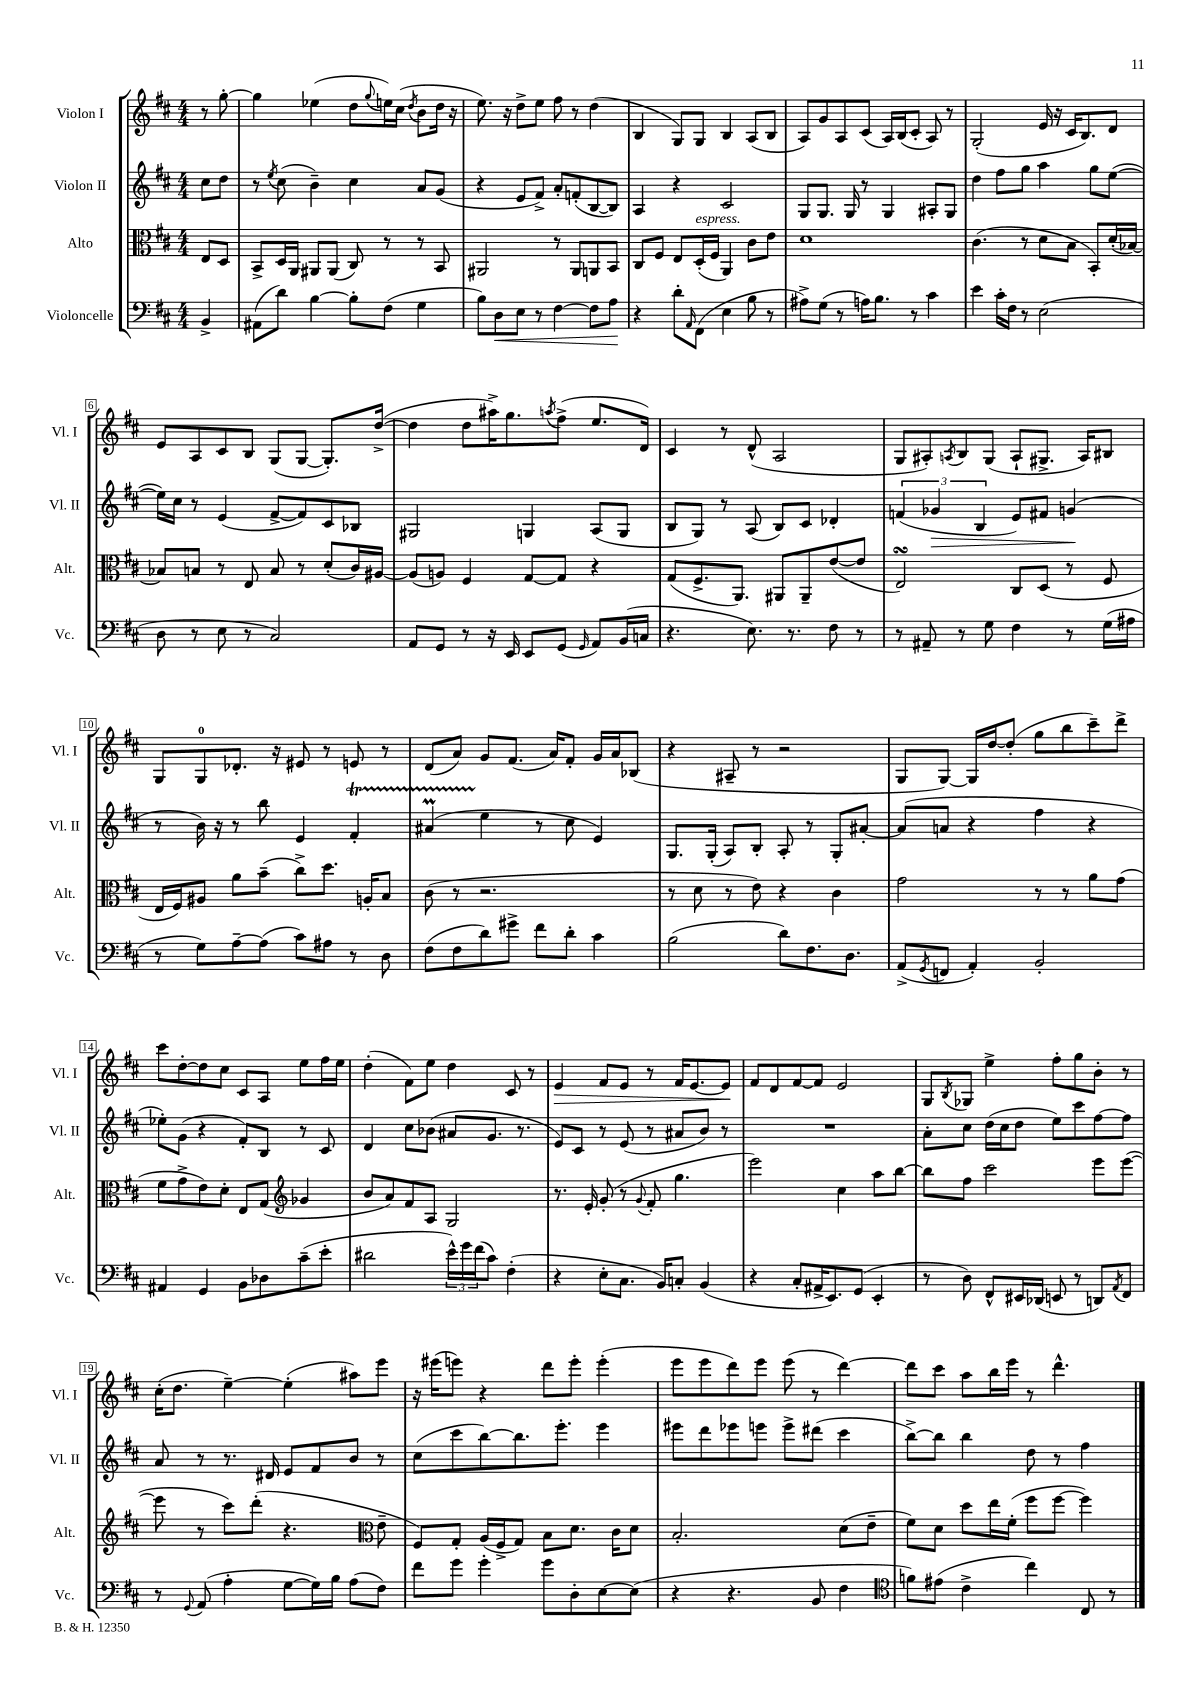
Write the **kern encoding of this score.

**kern	**kern	**kern	**kern
*staff4	*staff3	*staff2	*staff1
*clefF4	*clefC3	*clefG2	*clefG2
*k[f#c#]	*k[f#c#]	*k[f#c#]	*k[f#c#]
*M4/4	*M4/4	*M4/4	*M4/4
4BB^/	8E/L	8cc#\L	8r
.	8D/J	8dd\J	[8gg'\
=	=	=	=
(8AA#\L	8BB^/L	8r	4gg\]
.	.	8qee/	.
8d\J)	16D/L	(8cc#\	.
.	16AA/JJ	.	.
[4B\	8AA#/L	4b~\)	(4ee-\
.	(8AA#/J	.	.
8B'\]L	8C#/)	4cc#\	8dd\L
.	.	.	8qqgg/
(8F#\J	8r	.	16ee\L)
.	.	.	(16cc#\JJ
.	.	.	8qdd/
4G\	8r	8a/L	8b\L
.	8BB/	(8g/J	16dd\Jk
.	.	.	16r
=	=	=	=
8B\L)	2AA#/	4r	8.ee\)
8D\	.	.	.
.	.	.	16r
8E\J	.	8e/L	8dd^\L
8r	.	8f#^/J)	8ee\J
[4F#\	8r	8a'/L	8ff#\
.	8AA#/L	(8f'/	8r
8F#\]L	8AA/	[8B/	(4dd\
8A\J	8BB/J	8B/]J)	.
=	=	=	=
4r	8C#/L	4A/	4B/
.	8F#/J	.	.
8d'\L	8E/L	4r	8G/L)
16qqAA/	.	.	.
(8FF#\J	(16D'/L	.	8G/J
.	16F#/JJ	.	.
4E\	4AA/)	2c#/	4B/
8B\	8c#\L	.	(8A/L
8r	8e\J	.	8B/J
=	=	=	=
8A#^\L)	1d	8G/L	8A/L)
(8G\J	.	8.G/J	8g/
8r	.	.	8A/
.	.	16G/	.
16A\LK)	.	8r	(8c#/J
8.B\J	.	.	.
.	.	4G/	16A/LL)
.	.	.	(16B/J
8r	.	.	8c#'/J
4c#\	.	8A#'/L	8A/)
.	.	8G/J	8r
=	=	=	=
4e\	(4.c#\	4dd\	(2G'/
16c#'\LL	.	8ff#\L	.
16F#\JJ	.	.	.
8r	8r	8gg\J	.
(2E\	8d\L	4aa\	16e/
.	.	.	16r
.	8B\J	.	16c#/LK
.	.	.	8.B/)
.	8BB'/L)	8gg\L	.
.	(16d'/L	([8ee\J	8d/J
.	[16B-/JJ)	.	.
=	=	=	=
8D\	8B-/]L	16ee\]LL)	8e/L
.	.	16cc#\JJ	.
8r	8B/J	8r	8A/
8E\	8r	(4e/	8c#/
8r	8E/	.	8B/J
2C#/)	8B/	[8f#^/L	(8G/L
.	8r	8f#/])	[8G/J
.	(8d'/L	8c#/	8.G'/]L)
.	16c#/L)	8B-/J	.
.	[16A#/JJ	.	([16dd^/Jk
=	=	=	=
8AA/L	(8A#/]L	2G#/	4dd\]
8GG/J	8A/J)	.	.
8r	4F#/	.	8dd\L
16r	.	.	16aa#^\K)
16EE/	.	.	8.gg\
8EE/L	[8G/L	4G/	.
.	.	.	8qaa/
(8GG/J	8G/]J	.	(8ff#^\J
16qqGG/	.	.	.
8AA/L)	4r	(8A/L	8.ee/L
(16BB/L	.	8G/J	.
16C/JJ	.	.	16d/Jk)
=	=	=	=
4.r	(8G/L	8B/L	4c#/
.	8.F#^/	8G/J)	.
.	.	8r	8r
.	8.AA/J)	.	.
8.E\)	.	(8A/	(8d^^/
.	8AA#/L	8B/L)	2A/
8.r	.	.	.
.	8AA#~/	8c#/J	.
8F#\	([8e/	4d-'/	.
8r	8e/]J	.	.
=	=	=	=
8r	2E/)	(6f/	8G/L
8AA#~/	.	.	8A#'/)
.	.	6g-/	.
.	.	.	8qA/
8r	.	.	8B/
.	.	6B/	.
8G\	.	.	(8G/J
4F#\	8C#/L	8e/L)	8A`/L
.	(8D/J	8f#/J	8.G#^/J
8r	8r	(4g/	.
.	.	.	16A/LK)
(16G\LL	8F#/	.	8B#/J
16A#\JJ	.	.	.
=	=	=	=
8r	16E/LL	8r	8G/L
.	16F#/J)	.	.
8G\L)	8A#/J	16b\)	8G/
.	.	16r	.
[8A~\	8a\L	8r	8.d-'/J
(8A\]J	(8b~\J	8bb\	.
.	.	.	16r
8c#\L)	8cc#^\L)	4e/	8e#/
8A#\J	8.dd\J	.	8r
8r	.	4f#'/	8e/
.	16A'/LK	.	.
8D\	8B/J	.	8r
=	=	=	=
(8F#\L	(8c#\	(4a#/	(8d/L
8F#\	8r	.	8a/J)
8d\)	2.r	4ee\	8g/L
8g#^\J	.	.	(8.f#/J
8f#\L	.	8r	.
.	.	.	16a/LK)
8d'\J	.	8cc#\	8f#'/J
4c#\	.	4e/)	16g/LL
.	.	.	16a/J
.	.	.	(8B-/J
=	=	=	=
(2B\	8r	8.G/L	4r
.	8d\	.	.
.	.	(16G'/Jk	.
.	8r	8A/L)	8A#~/
.	8e\)	8B'/J	8r
8d\L)	4r	8A'/	2r
8.F#\	.	8r	.
.	4c#\	8G'/L	.
8.D\J	.	.	.
.	.	[8a#'/J	.
=	=	=	=
(8AA^/L	2g\	(8a#/]L	8G/L
8qGG/	.	.	.
8FF/J	.	8a/J	[8G/J)
4AA'/)	.	4r	16G/]LL
.	.	.	[16dd/J
.	.	.	(8dd'/]J
2BB'/	8r	4ff#\	8gg\L
.	8r	.	8bb\
.	8a\L	4r	8ccc#~\)
.	(8g\J	.	8ddd^\J
=	=	=	=
4AA#/	8f#\L	8ee-'\L)	8ccc#\L
.	8g^\	(8g\J	[8dd'\
4GG/	8e\)	4r	8dd\]
.	8d'\J	.	8cc#\J
8BB\L	8E/L	8f#'/L)	8c#/L
8D-\	(8G/J	8B/J	8A/J
*	*clefG2	*	*
(8c#~\	4g-/	8r	8ee\L
8e'\J	.	8c#/	16ff#\L
.	.	.	16ee\JJ
=	=	=	=
2d#\	8b/L	4d/	(4dd'\
.	8a/)	.	.
.	8f#/	8cc#\L	8f#\L)
.	8A/J	(8b-\J	8ee\J
24e^^\LL)	2G/	8a#/L	4dd\
24g\	.	.	.
(24f#\J	.	.	.
8c#\J)	.	8.g/J	.
(4F#'\	.	.	8c#/
.	.	8.r	.
.	.	.	8r
=	=	=	=
4r	8.r	8e/L)	4e/
.	.	8c#/J	.
.	16e'/	.	.
8E'\L	(8g'/	8r	8f#/L
8.C#\J	8r	(8e/	8e/J
.	8qqg/	.	.
.	8f#'/	8r	8r
16BB/LK)	.	.	.
8C'/J	4.gg\	8a#/L	16f#/LK
.	.	.	[8.e/
(4BB/	.	8b/J)	.
.	.	8r	8e/]J
=	=	=	=
4r	2eee\)	1r	8f#/L
.	.	.	8d/
8C#'/L	.	.	[8f#/
16AA#^/K	.	.	8f#/]J
8.EE/)	.	.	.
.	4cc#\	.	2e/
(8GG/J	.	.	.
4EE'/	8aa\L	.	.
.	[8bb\J	.	.
=	=	=	=
8r	8bb\]L	8a'\L	8G/L
.	.	.	8qB/
8D\)	8ff#\J	8cc#\J	8G-/J
8FF#^^/L	2ccc#\	(16dd\LL	4ee^\
.	.	16cc#\J	.
16EE#/L	.	8dd\J	.
(16DD-/JJ	.	.	.
8EE/	.	8ee\L)	8ff#'\L
8r	.	8ccc#\	8gg\
8DD/L)	8eee\L	[8ff#\	8b'\J
8qAA/	.	.	.
8FF#/J	([8eee\J	8ff#\]J	8r
=	=	=	=
8r	8eee\]	8a/	(16cc#'\LK
.	.	.	8.dd\J
8qqGG/	.	.	.
(8AA/	8r	8r	.
4A'\	8ccc#\L)	8.r	[4ee~\)
.	(8ddd'\J	.	.
.	.	16d#/	.
[8G\L	4.r	8e/L	(4ee'\]
16G\]L)	.	8f#/	.
16B\JJ	.	.	.
(8A\L	.	8b/J	8aa#\L)
*	*clefC3	*	*
8F#\J)	8e~\	8r	8eee\J
=	=	=	=
8f#\L	8F#/L)	(8cc#\L	16r
.	.	.	(16eee#\LK
8g\J	8G'/J	8ccc#\	8eee\J)
4g'\	(16A/LL	[8bb\)	4r
.	16F#^/J	.	.
.	8G/J)	8.bb\]	.
8g\L	8B\L	.	8ddd\L
.	.	8.eee'\J	.
8D'\	8.d\J	.	8eee'\J
[8E\	.	4eee\	(4eee'\
.	16c#\LK	.	.
(8E\]J	8d\J	.	.
=	=	=	=
4r	2.B'/	8eee#\L	8eee\L
.	.	8ddd\	8eee\
4.r	.	8eee-\	8ddd\)
.	.	8eee\J	8eee\J
.	.	8eee^\L	(8eee\
8BB/	.	(8ddd#\J	8r
4F#\	(8d\L	4ccc#\	[4ddd\)
.	8e~\J	.	.
=	=	=	=
*clefC4	*	*	*
8f\L)	8f#\L)	[8bb^\L)	8ddd\]L
(8e#\J	8d\J	8bb\]J	8ccc#\J
4c#^\	8dd\L	4bb\	8aa\L
.	16ee\L	.	16bb\L
.	(16f#'\JJ	.	16eee\JJ
4cc#\)	8ff#\L	8dd\	8r
.	[8ff#\J	8r	4.ddd^^\
8C#/	4ff#\])	4ff#\	.
8r	.	.	.
==	==	==	==
*-	*-	*-	*-
